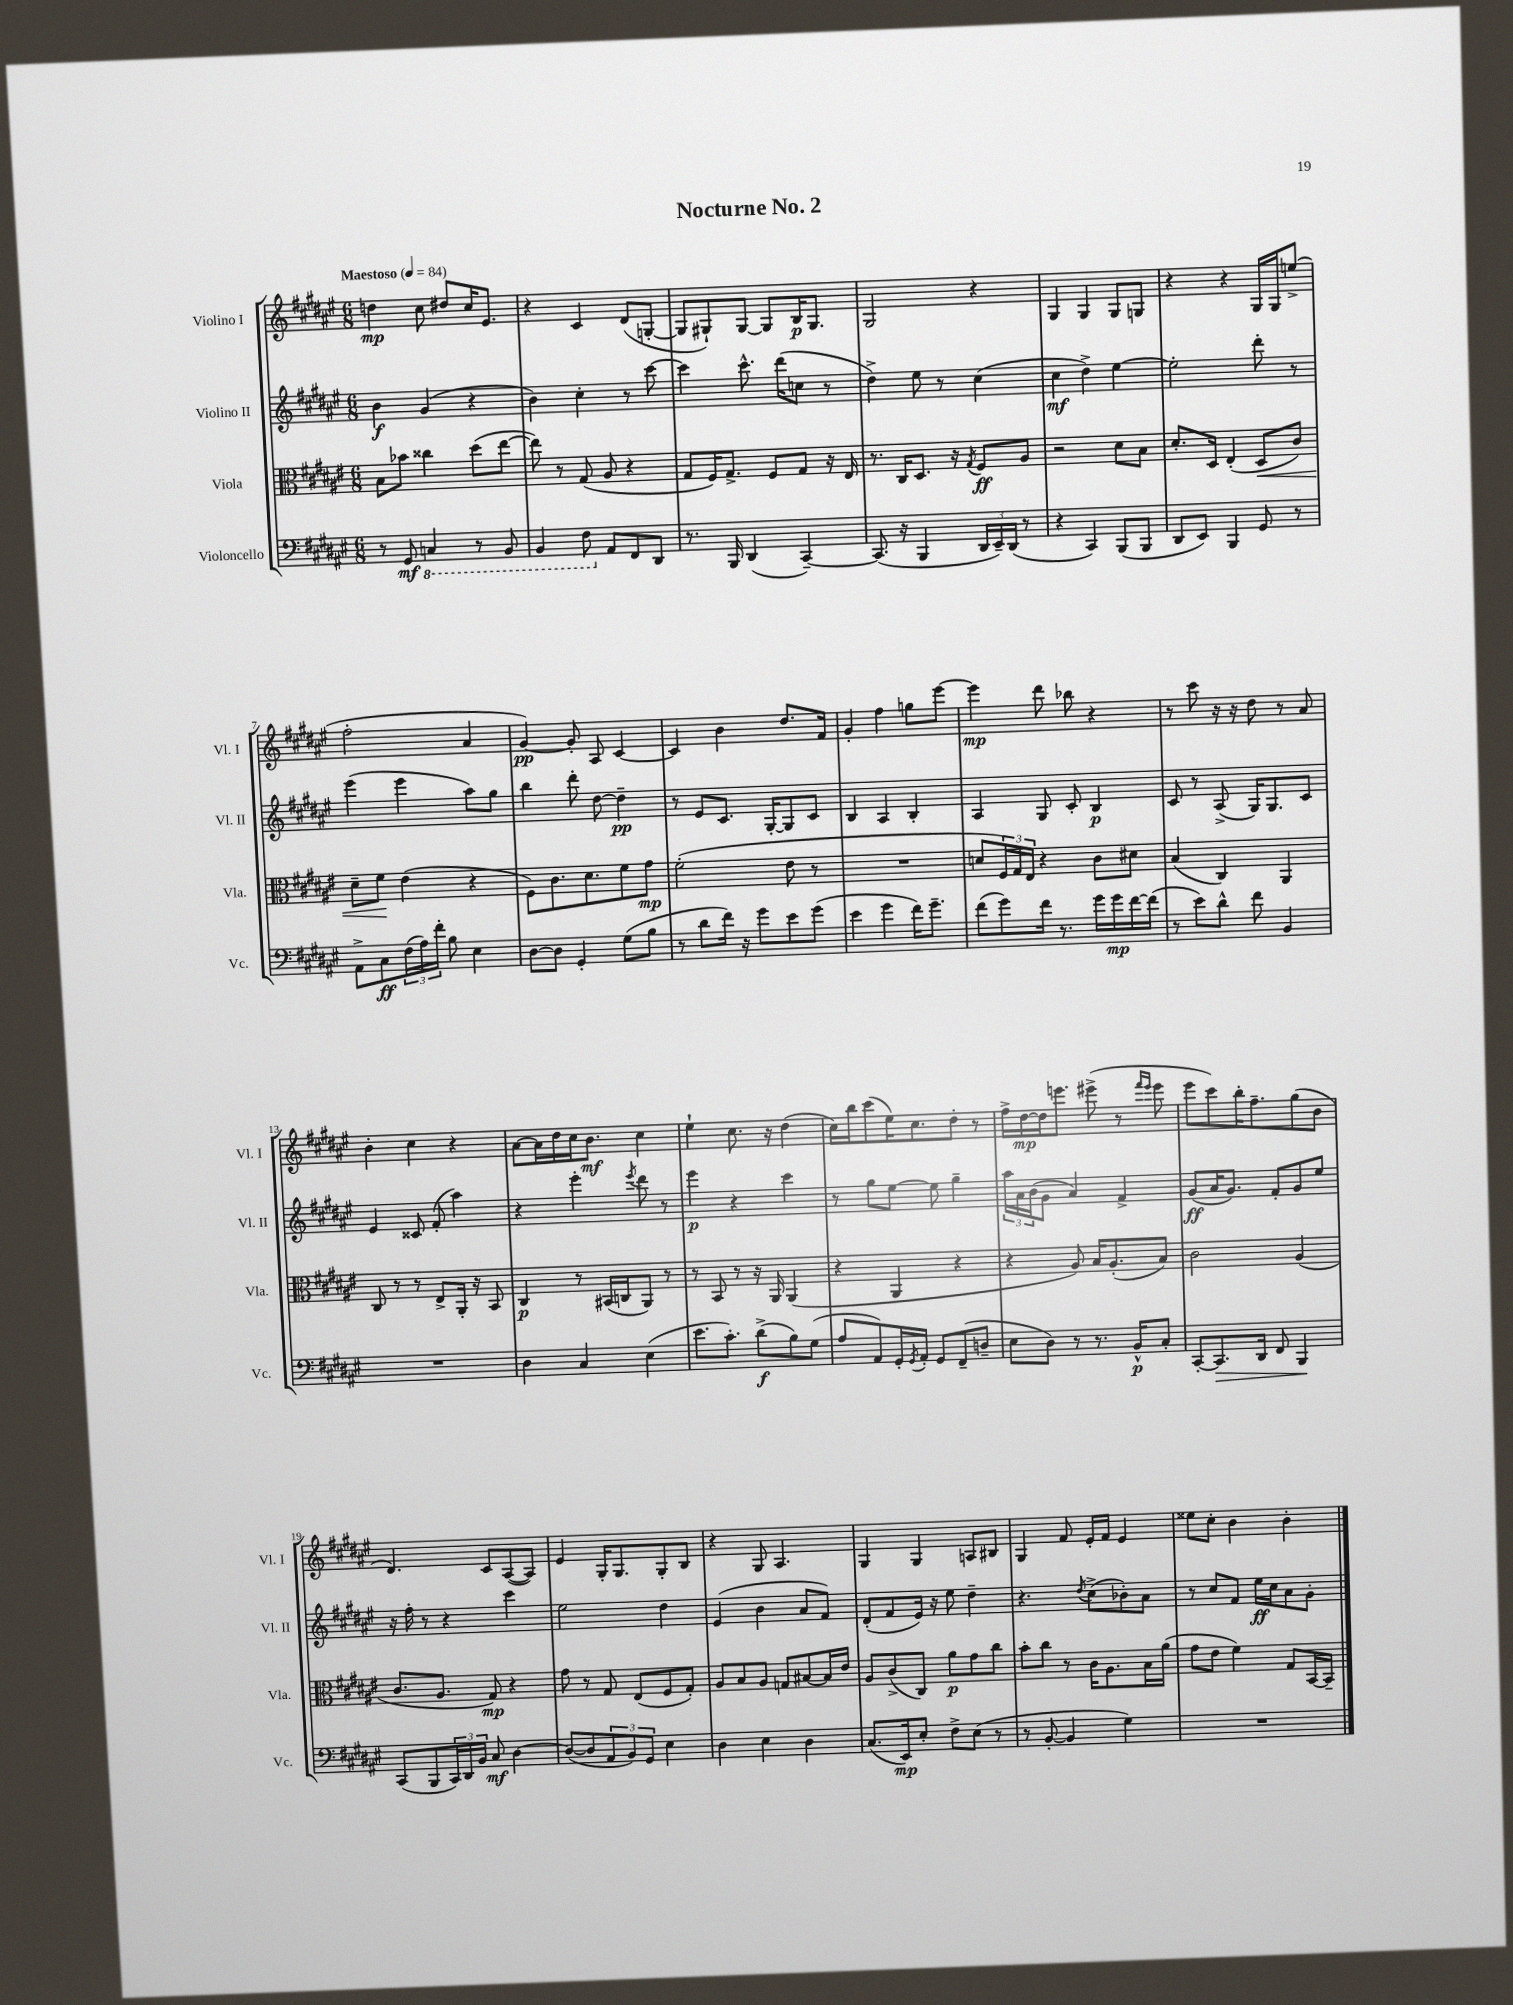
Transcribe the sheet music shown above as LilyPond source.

\header { title = "Nocturne No. 2" }
<<
\new StaffGroup <<
\new Staff = "s0" \with { instrumentName = "Violino I" shortInstrumentName = "Vl. I" } {
    \clef treble \key fis \major \numericTimeSignature \time 6/8 \tempo "Maestoso" 4 = 84
    d''4\mp cis''8 dis''8 cis''16 eis'8. |
    r4 cis'4 dis'8( g8~-. |
    g8 gis8-!) gis8~ gis8 b16\p gis8. |
    gis2 r4 |
    gis4 gis4 gis8 g8 |
    r4 r4 gis16 gis16 e''8->( |
    fis''2-. ais'4 |
    gis'4~\pp) gis'8-. ais8 cis'4~ |
    cis'4 b'4 dis''8. fis'16 |
    gis'4-. fis''4 g''8 eis'''8~ |
    eis'''4\mp dis'''8 bes''8 r4 |
    r8 cis'''8 r16 r16 dis''8 r8 ais'8 |
    b'4-. cis''4 r4 |
    ais'8~ ais'16 dis''16 cis''16 b'8.\mf cis''4 |
    eis''4-! cis''8. r16 dis''4( |
    cis''16) b''16 cis'''8( eis''16) cis''8. dis''8-. r8 |
    fis''16-> dis''16~\mp dis''16 e'''8. eis'''8->( r8 \grace { fis'''16 eis'''16 } eis'''8 |
    eis'''8 cis'''8) b''16-. fis''8.-- gis''8( b'8 |
    dis'4.) cis'8 ais8~( ais8) |
    eis'4 gis16-. gis8. gis8-. b8 |
    r4 gis8 ais4. |
    gis4 gis4 a8 bis8 |
    gis4 fis'8 eis'16-. fis'16 eis'4 |
    eisis''8 cis''8-. b'4 b'4-. \bar "|." |
}
\new Staff = "s1" \with { instrumentName = "Violino II" shortInstrumentName = "Vl. II" } {
    \clef treble \key fis \major \numericTimeSignature \time 6/8
    b'4\f gis'4( r4 |
    b'4) cis''4-. r8 cis'''8~ |
    cis'''4 cis'''8.-^ dis'''16( c''8 r8 |
    dis''4->) eis''8 r8 cis''4( |
    cis''4\mf dis''4->) eis''4~ |
    eis''2-. dis'''8-. r8 |
    eis'''4( eis'''4 ais''8) gis''8 |
    b''4 dis'''8-. dis''8~ dis''4--\pp |
    r8 eis'8 cis'8. gis16~-. gis8 cis'8 |
    b4 ais4 b4-. |
    ais4 gis8 cis'8-. b4\p |
    cis'8 r8 ais8->( gis16) gis8. cis'8 |
    eis'4 cisis'8 fis'8-.( ais''4) |
    r4 eis'''4-. \acciaccatura { eis'''8 } dis'''8 r8 |
    eis'''4\p r4 cis'''4 |
    r8 gis''8 eis''8~ eis''8 gis''4-- |
    \tuplet 3/2 { ais''16 ais'16 b'16( } gis'8 ais'4) fis'4-> |
    gis'8\ff( ais'16 gis'8.) fis'8-. gis'8 eis''8 |
    r16 fis''16-. r8 r4 cis'''4 |
    eis''2 dis''4 |
    eis'4( b'4 ais'8 fis'8) |
    dis'8-.( fis'8 eis'16) r16 eis''8 dis''4-- |
    r4. \acciaccatura { dis''8 } cis''8->( bes'8-.) ais'8 |
    r8 cis''8 fis'8 eis''16\ff cis''16 ais'8 gis'8-. \bar "|." |
}
\new Staff = "s2" \with { instrumentName = "Viola" shortInstrumentName = "Vla." } {
    \clef alto \key fis \major \numericTimeSignature \time 6/8
    b8 bes'8 cisis''4 dis''8( eis''8~ |
    eis''8) r8 gis8( ais8 r4 |
    gis8 fis16) gis8.-> fis8 gis8 r16 eis16 |
    r8. cis16 dis8. r16 \acciaccatura { gis8 } fis8\ff ais8 |
    r2 dis'8 b8 |
    dis'8.-. dis16 eis4-.( dis8\< cis'8) |
    dis'8-- fis'8\! eis'4( r4 |
    fis8) cis'8. dis'8. fis'8 gis'8\mp |
    fis'2-.( eis'8 r8 |
    R2. |
    d'8 \tuplet 3/2 { fis16) gis16 eis16 } r4 cis'8 dis'8 |
    b4( cis4) ais,4 |
    cis8 r8 r8 eis8-> ais,16-. r16 b,8 |
    cis4\p r8 bis,16( c16 ais,8) r8 |
    r8 b,8 r8 r16 ais,16 ais,4( |
    r4 ais,4 r4 |
    r4 ais8) b16 ais8.-.( b8) |
    cis'2 ais4( |
    cis'8. ais8. gis8\mp) r4 |
    gis'8 r8 gis8 eis8( fis8 gis8-.) |
    ais8 b8 ais8 g8 bis8~ bis16 eis'16 |
    ais8 cis'8->( cis8) ais'8\p gis'8 cis''8 |
    b'8-. cis''8 r8 cis'16 ais8. b16 ais'16( |
    gis'8 eis'8 fis'4) gis8 b,16~ b,16-- \bar "|." |
}
\new Staff = "s3" \with { instrumentName = "Violoncello" shortInstrumentName = "Vc." } {
    \clef bass \key fis \major \numericTimeSignature \time 6/8
    r8 gis,8\mf \ottava #-1 c,4 r8 b,,8 |
    b,,4 fis,8 \ottava #0 ais,8 fis,8 dis,8 |
    r8. b,,16 dis,4( cis,4~--) |
    cis,8.( r16 b,,4 \tuplet 3/2 { dis,16 eis,16--) dis,16( } r8 |
    r4 cis,4) b,,8( b,,8 |
    dis,8 eis,8) b,,4 gis,8 r8 |
    ais,8-> cis8\ff \tuplet 3/2 { fis16( ais16) fis'16-. } b8 eis4 |
    dis8~ dis8 gis,4-. gis8( b8 |
    r8 dis'8 fis'16) r16 gis'8 eis'8 gis'8( |
    eis'4 gis'4 fis'16) gis'8.-- |
    fis'8( gis'8) fis'16 r8. gis'16 gis'16\mp fis'16~ fis'16( |
    r8 eis'8) dis'8-^ fis'8 b,4 |
    R2. |
    dis4 cis4 eis4( |
    eis'8. cis'8.-.) dis'8->\f( b8) gis8( |
    ais8 ais,8) gis,16-. \acciaccatura { gis,8 } ais,16-. gis,8 fis,8--( d8-- |
    eis8 dis8) r8 r8. b,16-^\p cis8-. |
    cis,8~-. cis,8.\> dis,16 fis,8 b,,4\! |
    cis,8( b,,8 \tuplet 3/2 { cis,16) dis,16 b,16 } cis8\mf dis4~ |
    dis8~( dis8 \tuplet 3/2 { ais,8 b,8) gis,8 } eis4 |
    dis4 eis4 dis4 |
    cis8.( eis,16\mp) eis8-. fis8-> eis8( r8 |
    r8 b,8~-. b,4 gis4) |
    R2. \bar "|." |
}
>>
>>
